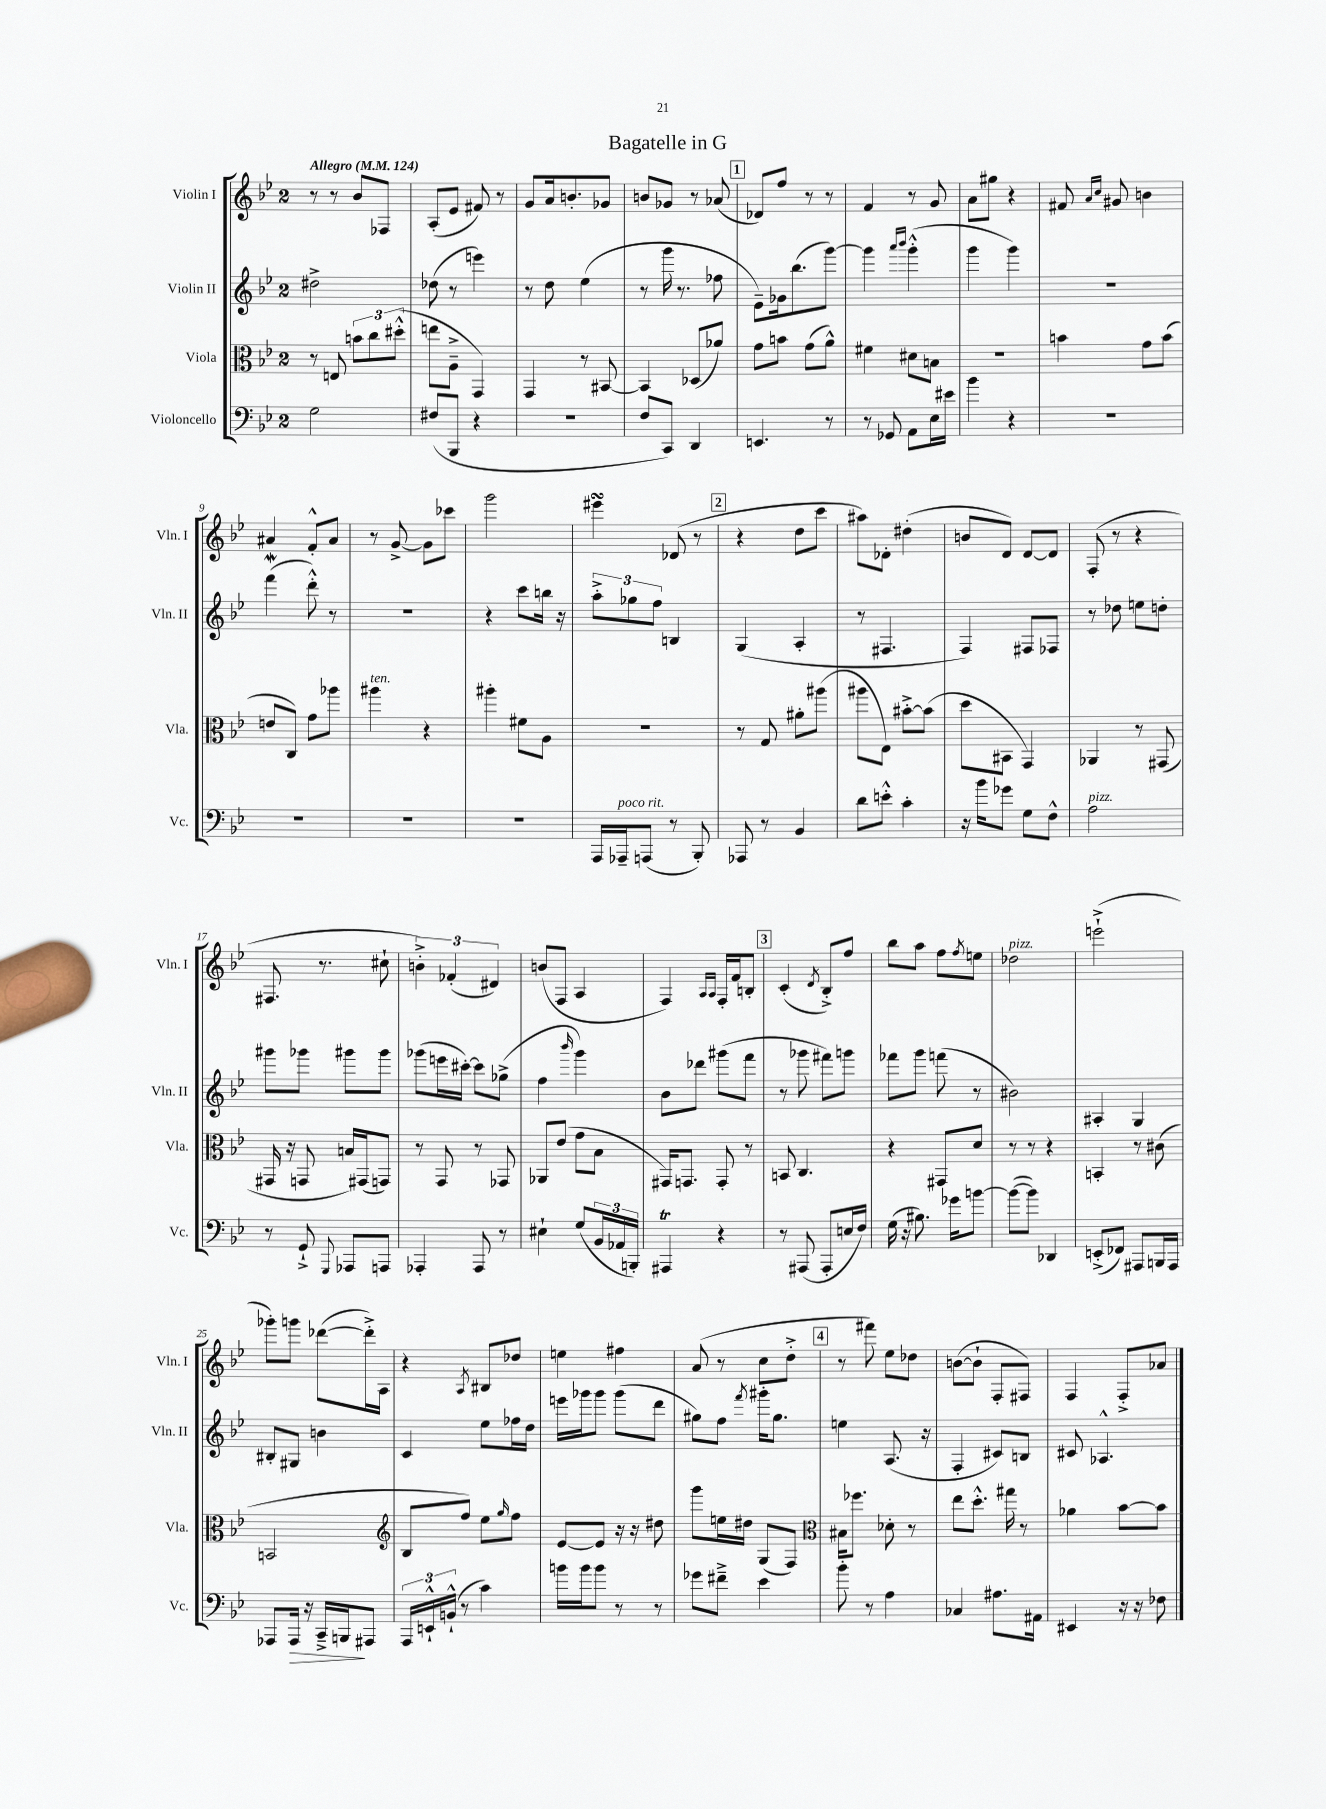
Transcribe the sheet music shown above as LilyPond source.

\header { title = "Bagatelle in G" }
<<
\new StaffGroup <<
\new Staff = "s0" \with { instrumentName = "Violin I" shortInstrumentName = "Vln. I" } {
    \clef treble \key bes \major \once \override Staff.TimeSignature.style = #'single-digit \time 2/4 \tempo "Allegro" 4 = 124
    r8 r8 bes'8 fes8 |
    a8-.( ees'8 fis'8) r8 |
    g'8 a'16 b'8.-. ges'8 |
    b'8 ges'8 r8 aes'8( |
    \mark \markup { \box "1" } des'8) f''8 r8 r8 |
    f'4 r8 g'8 |
    a'8 gis''8 r4 |
    fis'8 \grace { a'16 c''16 } gis'8 b'4 |
    ais'4 f'8-.-^ ais'8 |
    r8 g'8~-> g'8 ces'''8 |
    g'''2 |
    eis'''4\turn des'8( r8 |
    \mark \markup { \box "2" } r4 d''8 c'''8 |
    ais''8) des'8-. dis''4-.( |
    b'8 d'8) d'8~ d'8 |
    f8-.( r8 r4 |
    fis8. r8. cis''8-! |
    \tuplet 3/2 { b'4-.->) fes'4-.( dis'4) } |
    b'8( f8 a4 |
    f4) \grace { a16 a16 } f16-. f'16 b8-. |
    \mark \markup { \box "3" } c'4-.( \acciaccatura { d'8 } bes8-.->) f''8 |
    bes''8 a''8 f''8 \acciaccatura { f''8 } e''8 |
    des''2^\markup { \italic "pizz." } |
    e'''2-!->( |
    ges'''8-.) g'''8 des'''8~( des'''16-.->) a16 |
    r4 \acciaccatura { a8 } bis8 des''8 |
    e''4 fis''4 |
    a'8( r8 c''8 d''8-.-> |
    \mark \markup { \box "4" } r8 fis'''8) ees''8 des''8 |
    b'8~( b'8-! f8-. fis8) |
    f4 f8-.-> aes'8 \bar "|." |
}
\new Staff = "s1" \with { instrumentName = "Violin II" shortInstrumentName = "Vln. II" } {
    \clef treble \key bes \major \once \override Staff.TimeSignature.style = #'single-digit \time 2/4
    dis''2-> |
    des''8( r8 e'''4) |
    r8 d''8 ees''4( |
    r8 g'''16 r8. fes''8 |
    \mark \markup { \box "1" } ees'8--) ges'16 bes''8.( g'''8~) |
    g'''4 \grace { a'''16 bes'''16 } g'''4-.-^( |
    g'''4 g'''4) |
    r2 |
    f'''4\mordent( d'''8-.-^) r8 |
    r2 |
    r4 c'''8 b''16 r16 |
    \tuplet 3/2 { a''8-.-> ges''8 f''8 } b4 |
    \mark \markup { \box "2" } g4( a4-. |
    r8 fis4. |
    f4) fis8 fes8 |
    r8 des''8 e''8 d''8-. |
    gis'''8 ges'''8 gis'''8 gis'''8 |
    ges'''8( e'''16 cis'''16~-.) cis'''8 ges''8->( |
    f''4 \grace { bes'''16 } g'''4) |
    bes'8 des'''8 gis'''8( f'''8 |
    \mark \markup { \box "3" } r8 ges'''8 fis'''8) g'''8 |
    fes'''8 g'''8 f'''8( r8 |
    bis'2) |
    ais4-. g4 |
    bis8-. gis8 b'4 |
    c'4 ees''8 fes''16 d''16 |
    e'''16 ges'''16 ges'''8 ges'''8( d'''8 |
    gis''8) f''8 \acciaccatura { f'''8 } gis'''16-. gis''8. |
    \mark \markup { \box "4" } e''4 a8.( r16 |
    f4-. cis'8) b8 |
    cis'8 aes4.-^ \bar "|." |
}
\new Staff = "s2" \with { instrumentName = "Viola" shortInstrumentName = "Vla." } {
    \clef alto \key bes \major \once \override Staff.TimeSignature.style = #'single-digit \time 2/4
    r8 e8 \tuplet 3/2 { b'8 c''8 dis''8-.-^( } |
    e''8 a8---> g,4) |
    g,4 r8 bis,8~ |
    bis,4 des8( aes'8) |
    \mark \markup { \box "1" } g'8 b'8 g'8( a'8-^) |
    fis'4 dis'8 b8 |
    r2 |
    b'4 g'8 b'8( |
    e'8 c8) g'8 aes''8 |
    ais''4^\markup { \italic "ten." } r4 |
    ais''4-. fis'8 a8 |
    r2 |
    \mark \markup { \box "2" } r8 g8 ais'8-. ais''8( |
    ais''8 ees8) bis'8~-.-> bis'8( |
    d''8 bis,8 g,4) |
    aes,4 r8 gis,8( |
    gis,16 r16 g,8 b16) gis,16( g,8) |
    r8 g,8 r8 ges,8 |
    aes,8 ees'8( g'8 bes8 |
    gis,16) g,8. g,8-. r8 |
    \mark \markup { \box "3" } b,8 c4. |
    r4 gis,8 d'8 |
    r8 r8 r4 |
    b,4-. r8 cis'8( |
    b,2 |
    \clef treble bes8 f''8) ees''8 \grace { g''16 } f''8 |
    ees'8~ ees'8 r16 r16 dis''8 |
    g'''8 e''16 dis''16 g8( f8) |
    \mark \markup { \box "4" } \clef alto bis16 fes''8. des'8-. r8 |
    ees''8 d''8.-.-^ gis''16 r8 |
    aes'4 bes'8~ bes'8 \bar "|." |
}
\new Staff = "s3" \with { instrumentName = "Violoncello" shortInstrumentName = "Vc." } {
    \clef bass \key bes \major \once \override Staff.TimeSignature.style = #'single-digit \time 2/4
    g2 |
    fis8( bes,,8 r4 |
    r2 |
    f8 c,8) d,4 |
    \mark \markup { \box "1" } e,4. r8 |
    r8 ges,8 a,8 ees16 eis'16 |
    bes'4 r4 |
    R2 |
    R2 |
    R2 |
    R2 |
    a,,16 aes,,16--^\markup { \italic "poco rit." } a,,8( r8 bes,,8-.) |
    \mark \markup { \box "2" } aes,,8 r8 bes,4 |
    d'8 e'8-.-^ c'4-. |
    r16 bes'16 ges'8 g8 f8-^ |
    a2^\markup { \italic "pizz." } |
    r8 g,8-!-> \appoggiatura { g,,8 } aes,,8 a,,8 |
    aes,,4-. aes,,8 r8 |
    eis4-! g8( \tuplet 3/2 { bes,16 aes,16 b,,16-.) } |
    ais,,4\trill r4 |
    \mark \markup { \box "3" } r8 ais,,8( ais,,8-. e16 f16) |
    g16( r16 bis8.) ges'16 b'8~ |
    b'8~( b'8) des,4 |
    e,8-.->( fes,8) ais,,8 b,,16 ais,,16 |
    aes,,8 aes,,16\> r16 c,16---> b,,16\! ais,,8 |
    \tuplet 3/2 { a,,16 e,16-!-^ b,16-!-^( } r8 c'4) |
    b'16 b'16 b'8 r8 r8 |
    ges'8 fis'8---> ees'4 |
    \mark \markup { \box "4" } bes'8-. r8 a4 |
    ces4 ais8. ais,16 |
    eis,4 r16 r16 fes8 \bar "|." |
}
>>
>>
